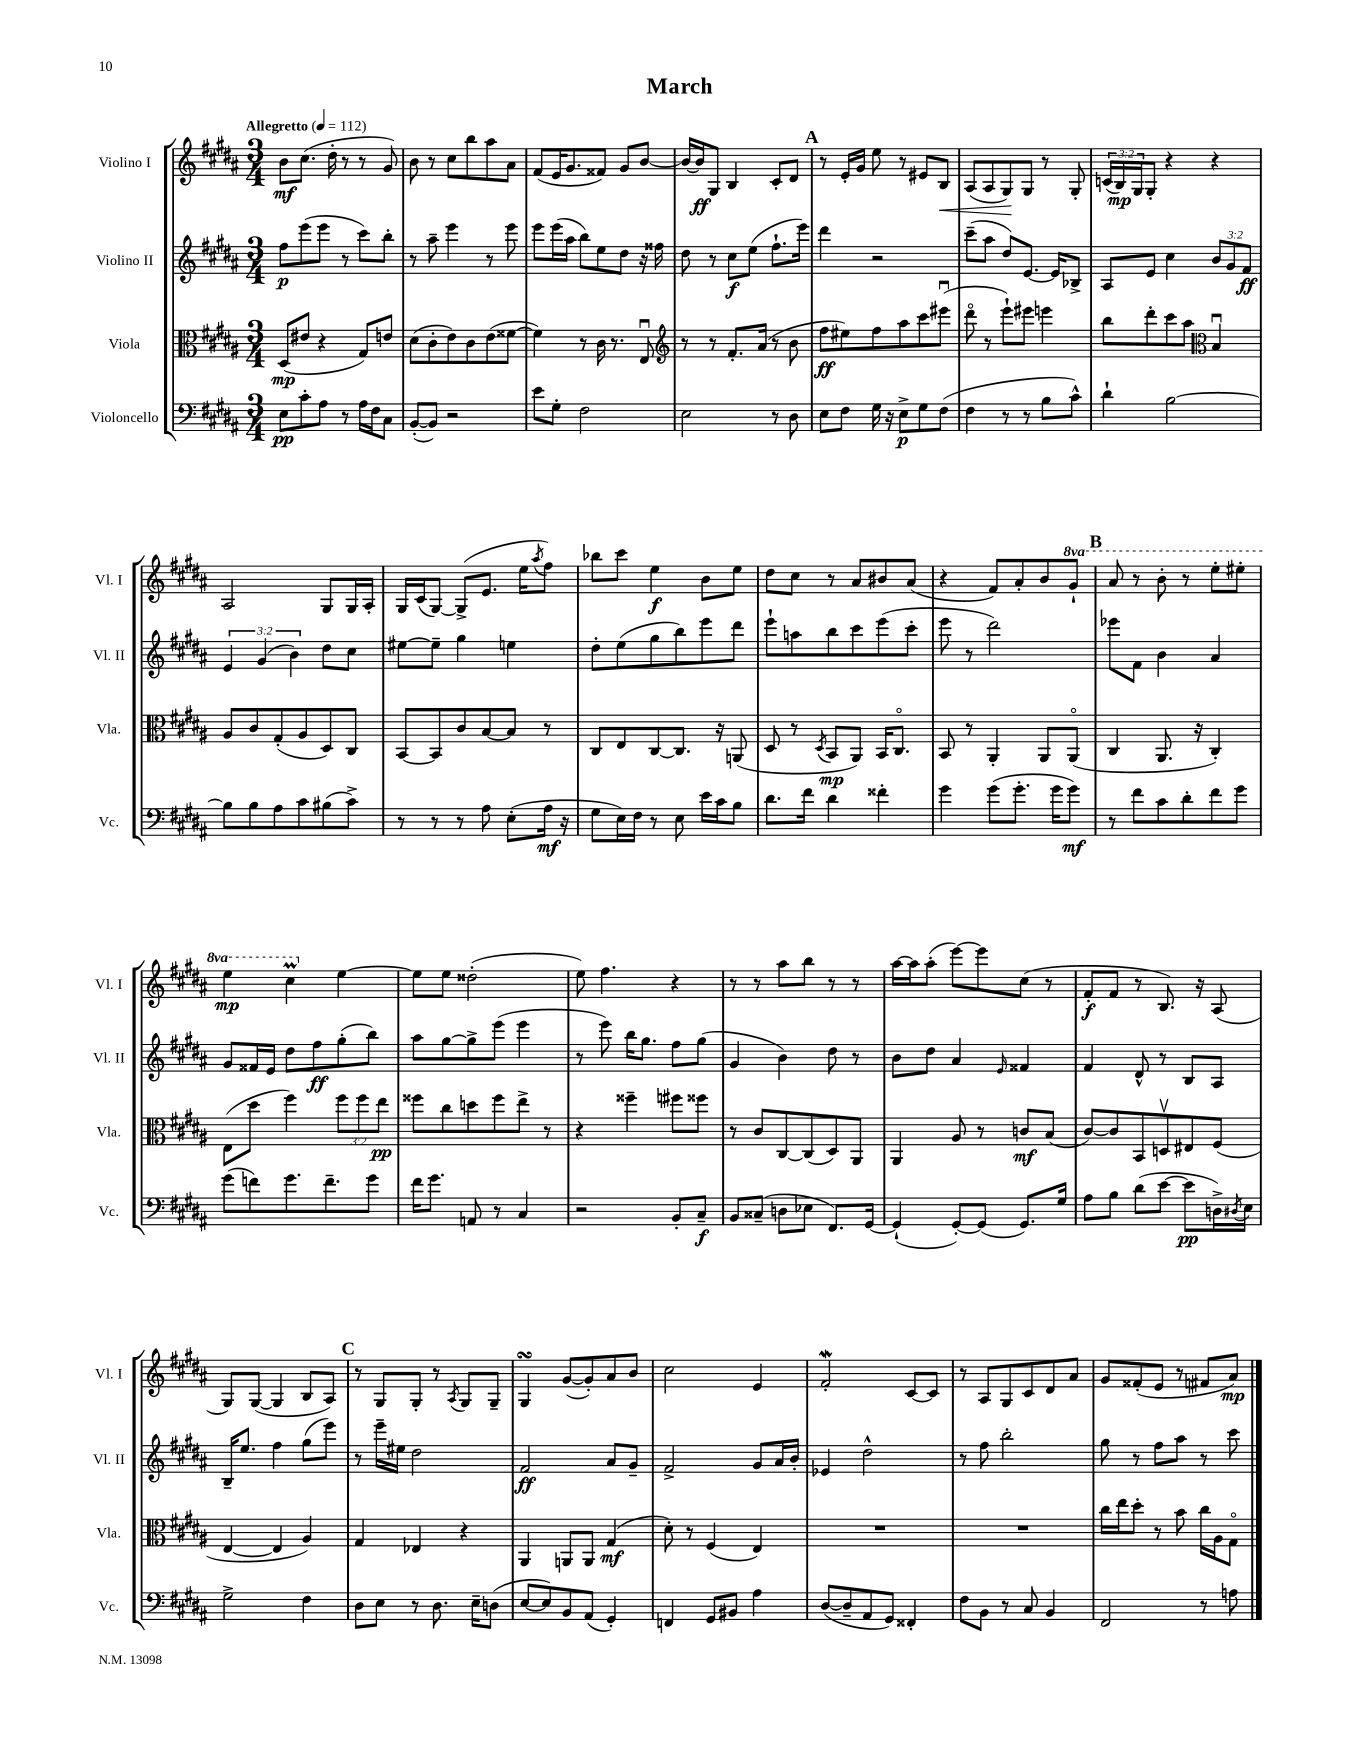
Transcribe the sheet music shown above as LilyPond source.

\header { title = "March" }
<<
\new StaffGroup <<
\new Staff = "s0" \with { instrumentName = "Violino I" shortInstrumentName = "Vl. I" } {
    \clef treble \key b \major \numericTimeSignature \time 3/4 \override Staff.TupletNumber.text = #tuplet-number::calc-fraction-text \set Staff.ottavationMarkups = #ottavation-simple-ordinals \tempo "Allegretto" 4 = 112
    b'8\mf cis''8.( dis''16-. r8 r8 gis'8) |
    b'8 r8 cis''8 b''8 ais''8 ais'8 |
    fis'8( e'16 gis'8. fisis'8) gis'8 b'8~ |
    b'16~ b'16\ff gis8 b4 cis'8-. dis'8 |
    \mark \markup { \bold "A" } r8 e'16-. gis'16 e''8 r8 eis'8 b8\< |
    ais8( ais8 gis8\!) gis8 r8 gis8-. |
    \tuplet 3/2 { c'16( b16\mp) gis16 } gis8-. r4 r4 |
    ais2 gis8 gis16 ais16-. |
    gis16 cis'16( gis8~) gis8->( e'8. e''16 \acciaccatura { ais''8 } fis''8) |
    bes''8 cis'''8 e''4\f b'8 e''8 |
    dis''8 cis''8 r8 ais'8 bis'8 ais'8( |
    r4 fis'8) ais'8-. b'8 \ottava #1 gis''8-! |
    \mark \markup { \bold "B" } ais''8 r8 b''8-. r8 e'''8-. eis'''8-. |
    e'''4\mp cis'''4\prall \ottava #0 e''4~ |
    e''8 e''8 disis''2-.( |
    e''8) fis''4. r4 |
    r8 r8 ais''8 b''8 r8 r8 |
    ais''16~ ais''16 ais''8-.( e'''8~) e'''8 cis''8( r8 |
    fis'8-.\f fis'8 r8 b8.) r16 ais8( |
    gis8) gis8~( gis4 b8 ais8) |
    \mark \markup { \bold "C" } r8 gis8 gis8-. r8 \acciaccatura { ais8 } gis8 gis8-- |
    gis4\turn gis'8~( gis'8-.) ais'8 b'8 |
    cis''2 e'4 |
    fis'2-.\mordent cis'8~ cis'8 |
    r8 ais8 gis8 cis'8 dis'8 ais'8 |
    gis'8 fisis'8-.( e'8 r8 fis'8 ais'8\mp) \bar "|." |
}
\new Staff = "s1" \with { instrumentName = "Violino II" shortInstrumentName = "Vl. II" } {
    \clef treble \key b \major \numericTimeSignature \time 3/4 \override Staff.TupletNumber.text = #tuplet-number::calc-fraction-text
    fis''8\p e'''8( e'''8 r8 cis'''8) b''8-. |
    r8 ais''8-- e'''4 r8 e'''8 |
    e'''8 e'''16( ais''16 b''8) e''8 dis''8 r16 fisis''16 |
    dis''8 r8 cis''8\f e''8( fis''8.-! e'''16) |
    \mark \markup { \bold "A" } dis'''4 r2 |
    cis'''8--( ais''8 dis''8) e'8.~ e'16 bes8-> |
    ais8 e'8 cis''4 \tuplet 3/2 { b'8 gis'8 fis'8\ff } |
    \tuplet 3/2 { e'4 gis'4( b'4) } dis''8 cis''8 |
    eis''8~ eis''8-- gis''4 e''4 |
    dis''8-. e''8( gis''8 b''8) e'''8 dis'''8 |
    e'''8-! a''8 b''8 cis'''8 e'''8( cis'''8-. |
    e'''8 r8 dis'''2) |
    \mark \markup { \bold "B" } ees'''8 fis'8 b'4 ais'4 |
    gis'8 fisis'16 e'16 dis''8 fis''8\ff gis''8-.( b''8) |
    ais''8 gis''8~ gis''8-> e'''8( e'''4 |
    r8 e'''8) b''16 gis''8. fis''8 gis''8( |
    gis'4 b'4) dis''8 r8 |
    b'8 dis''8 ais'4 \grace { e'16 } fisis'4 |
    fis'4 dis'8-^ r8 b8 ais8 |
    b16-- e''8. fis''4 gis''8( e'''8) |
    \mark \markup { \bold "C" } r8 e'''16-- eis''16 dis''2 |
    fis'2\ff ais'8 gis'8-- |
    fis'2-> gis'8 ais'16 b'16-. |
    ees'4 dis''2-^ |
    r8 fis''8 b''2-. |
    gis''8 r8 fis''8 ais''8 r8 cis'''8 \bar "|." |
}
\new Staff = "s2" \with { instrumentName = "Viola" shortInstrumentName = "Vla." } {
    \clef alto \key b \major \numericTimeSignature \time 3/4 \override Staff.TupletNumber.text = #tuplet-number::calc-fraction-text
    dis8\mp( eis'8 r4 gis8) e'8 |
    dis'8( cis'8-. e'8) cis'8 e'8( fisis'8~ |
    fisis'4) r8 cis'16 r8. e8\downbow |
    \clef treble r8 r8 fis'8.-. ais'16( r8 b'8 |
    \mark \markup { \bold "A" } fis''8\ff eis''8) fis''8 ais''8 cis'''8 eis'''8\downbow( |
    dis'''8\flageolet r8 e'''8-!) eis'''8 e'''4 |
    b''8 dis'''8-. cis'''8 ais''8 \clef alto b4\downbow |
    ais8 cis'8 gis8-.( ais8 dis8) cis8 |
    b,8~ b,8 cis'8 b8~ b8 r8 |
    cis8 e8 cis8~ cis8. r16 a,8( |
    dis8 r8 \acciaccatura { dis8 } b,8\mp ais,8) b,16 cis8.\flageolet |
    b,8 r8 ais,4-. ais,8 ais,8\flageolet( |
    \mark \markup { \bold "B" } cis4 ais,8. r16 cis4-.) |
    e8( dis''8 fis''4) \tuplet 3/2 { fis''8 fis''8 e''8\pp } |
    fisis''8 cis''8 d''8 fisis''8 e''8-> r8 |
    r4 fisis''4-- fis''8 fisis''8 |
    r8 cis'8 cis8~ cis8( dis8) ais,8 |
    ais,4 ais8 r8 c'8\mf b8( |
    cis'8~) cis'8 b,8 d8\upbow eis8 fis8( |
    e4~ e4 ais4) |
    \mark \markup { \bold "C" } gis4 ees4 r4 |
    ais,4 a,8 a,8 gis4\mf( |
    dis'8-.) r8 fis4( e4) |
    R2. |
    R2. |
    cis''16 e''16 dis''8-. r8 b'8 cis''16 ais16 gis8\flageolet \bar "|." |
}
\new Staff = "s3" \with { instrumentName = "Violoncello" shortInstrumentName = "Vc." } {
    \clef bass \key b \major \numericTimeSignature \time 3/4
    e8\pp cis'8-. ais8 r8 ais16 fis16 cis8 |
    b,8~-.( b,8) r2 |
    e'8 gis8-. fis2 |
    e2 r8 dis8 |
    \mark \markup { \bold "A" } e8 fis8 gis16 r16 e8->\p gis8 fis8( |
    fis4 r8 r8 b8 cis'8-^) |
    dis'4-! b2~ |
    b8 b8 ais8 cis'8 bis8( cis'8->) |
    r8 r8 r8 ais8 e8-.( ais16\mf r16 |
    gis8 e16) fis16 r8 e8 e'16 cis'16 b8 |
    dis'8. fis'16 dis'4 fisis'4-. |
    gis'4 gis'8( gis'8.-. gis'16 gis'8\mf) |
    \mark \markup { \bold "B" } r8 fis'8 cis'8 dis'8-. fis'8 gis'8 |
    gis'8( f'8) gis'8. f'8.-- gis'8 |
    fis'16 gis'8. a,8 r8 cis4 |
    r2 b,8-. cis8--\f |
    b,8 cisis8--( d8 ees8 fis,8.) gis,16~ |
    gis,4-!( gis,8~-.) gis,8( gis,8.) gis16 |
    ais8 b8 dis'8( e'8~ e'8\pp d16->) \acciaccatura { dis8 } e16 |
    gis2-> fis4 |
    \mark \markup { \bold "C" } dis8 e8 r8 dis8. e16-- d8( |
    e8~ e8) b,8 ais,8( gis,4-.) |
    f,4 gis,8 bis,8 ais4 |
    dis8~( dis8-- ais,8 gis,8) fisis,4-. |
    fis8 b,8 r8 cis8 b,4 |
    fis,2 r8 a8 \bar "|." |
}
>>
>>
\layout { \context { \Score \remove "Bar_number_engraver" } }
